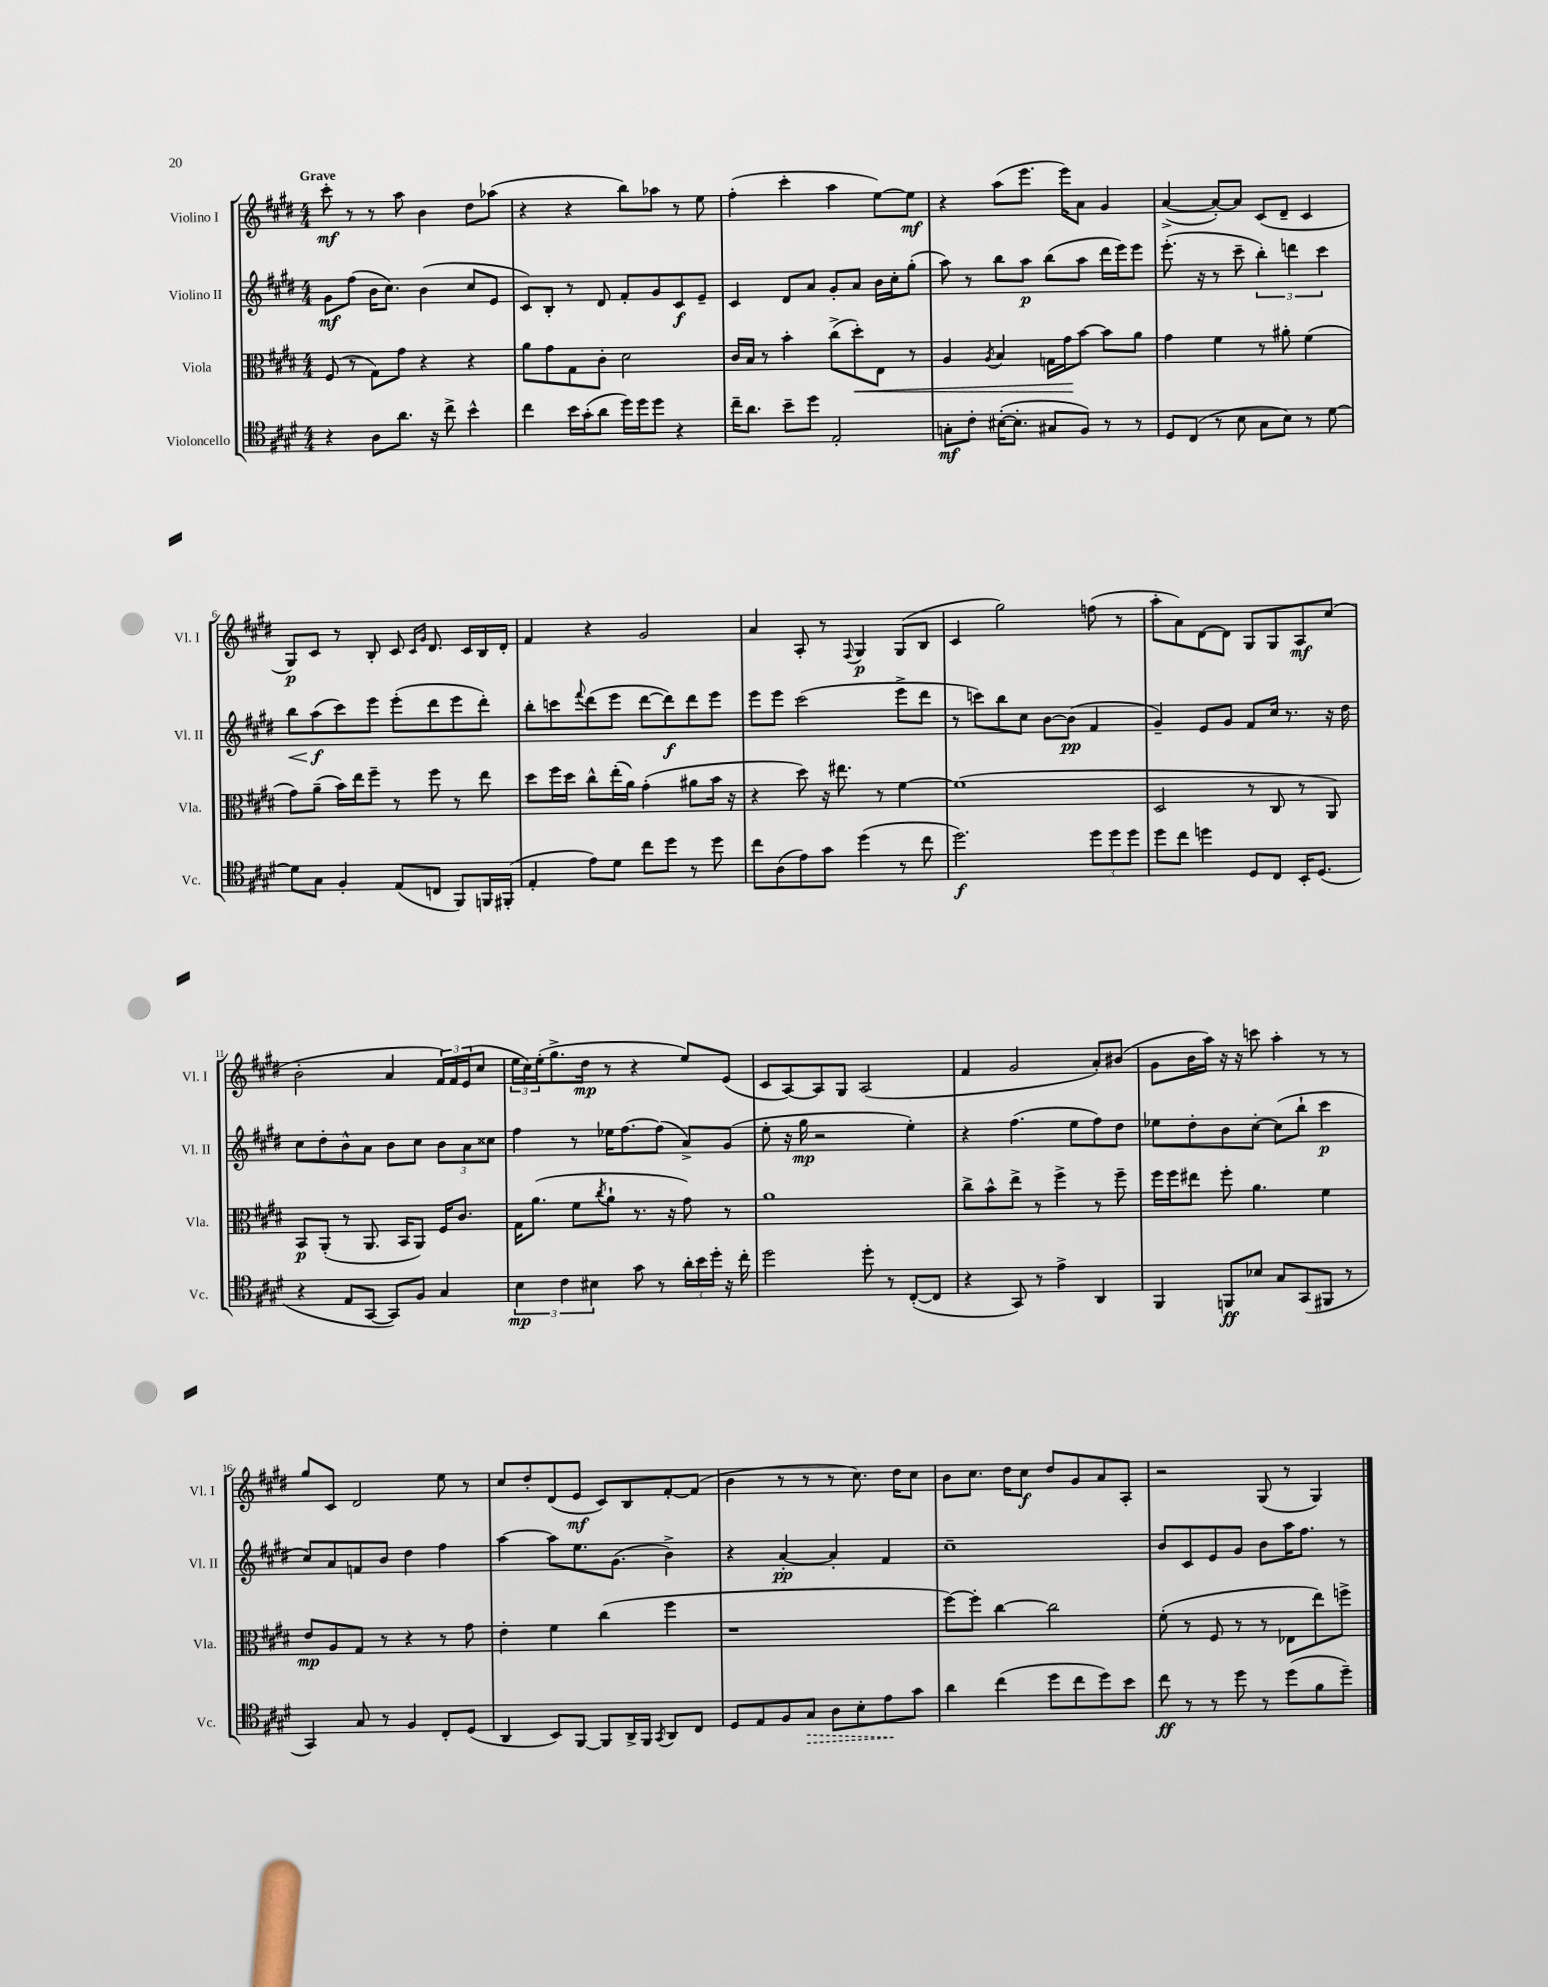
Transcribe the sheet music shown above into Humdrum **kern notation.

**kern	**dynam	**kern	**dynam	**kern	**dynam	**kern	**dynam
*part4	*part4	*part3	*part3	*part2	*part2	*part1	*part1
*staff4	*staff4	*staff3	*staff3	*staff2	*staff2	*staff1	*staff1
*I"Violoncello	*	*I"Viola	*	*I"Violino II	*	*I"Violino I	*
*I'Vc.	*	*I'Vla.	*	*I'Vl. II	*	*I'Vl. I	*
*clefC4	*	*clefC3	*	*clefG2	*	*clefG2	*
*k[f#c#g#d#]	*	*k[f#c#g#d#]	*	*k[f#c#g#d#]	*	*k[f#c#g#d#]	*
*M4/4	*	*M4/4	*	*M4/4	*	*M4/4	*
=1	=1	=1	=1	=1	=1	=1	=1
!	!	!	!	!	!	!LO:TX:a:B:t=Grave	!
4r	.	(8F#/	.	8g#\L	mf	8ccc#'\	mf
.	.	8r	.	(8ff#\J	.	8r	.
8A\L	.	8G#\L)	.	16b\KL	.	8r	.
.	.	.	.	8.cc#\J)	.	.	.
8.a\J	.	8g#\J	.	.	.	8aa\	.
.	.	4r	.	(4b\	.	4b\	.
16r	.	.	.	.	.	.	.
8cc#^\	.	.	.	.	.	.	.
4b^^\	.	4r	.	8cc#/L	.	8dd#\L	.
.	.	.	.	8e/J	.	(8aa-X\J	.
=2	=2	=2	=2	=2	=2	=2	=2
4cc#\	.	8a\L	.	8c#/L)	.	4r	.
.	.	8g#\	.	8B'/J	.	.	.
16b\LL	.	8G#\	.	8r	.	4r	.
(16g#'\J	.	.	.	.	.	.	.
8a\J	.	8c#'\J	.	8d#/	.	.	.
16dd#\LL)	.	2d#\	.	8f#'/L	.	8bb\L)	.
16dd#\J	.	.	.	.	.	.	.
8dd#\J	.	.	.	8g#/	.	8aa-X\J	.
4r	.	.	.	8c#/	f	8r	.
.	.	.	.	8e~/J	.	8ee\	.
=3	=3	=3	=3	=3	=3	=3	=3
16cc#~\KL	.	16c#/LL	.	4c#/	.	(4ff#'\	.
8.a\J	.	16B/JJ	.	.	.	.	.
.	.	8r	.	.	.	.	.
8b~\L	.	4b'\	.	8d#/L	.	4ccc#'\	.
8dd#\J	.	.	.	8a/J	.	.	.
2E'/	.	(8cc#^\L	.	8g#'/L	.	4aa\	.
!	!	!	!LO:HP:b	!	!	!	!
.	.	8dd#'\)	<	8a/J	.	.	.
.	.	8E\J	.	16b\LL	.	[8ee\L)	.
.	.	.	.	16cc#'\J	.	.	.
.	.	8r	.	(8gg#'\J	.	8ee\J]	mf
=4	=4	=4	=4	=4	=4	=4	=4
8Gn'\L	mf	4A/	.	8aa\)	.	4r	.
8c#'\J	.	.	.	8r	.	.	.
.	.	8qA/	.	.	.	.	.
([16B#X'\KL	.	4B/	.	8bb\L	.	(8aa\L	.
8.B#'\J]	.	.	.	.	.	.	.
.	.	.	.	8aa\J	p	8.eee\J	.
8G#X/L	.	16Gn\LL	.	(8bb\L	.	.	.
.	.	16g#\J	.	.	.	16eee\KL)	.
8F#/J)	.	[8b\J	[	8aa\J	.	8a\J	.
8r	.	8b\L]	.	16ddd#\LL	.	4g#/	.
.	.	.	.	16eee\J)	.	.	.
8r	.	8a\J	.	8eee\J	.	.	.
=5	=5	=5	=5	=5	=5	=5	=5
8D#/L	.	4g#\	.	(8.eee'\	.	([4a^/	.
(8C#/J	.	.	.	.	.	.	.
.	.	.	.	16r	.	.	.
8r	.	4f#\	.	8r	.	8a'/L_)	.
8B\	.	.	.	8ccc#~\	.	8a/J]	.
8G#\L	.	8r	.	6bb'\)	.	(8c#/L	.
8B\J)	.	8a#X'\	.	.	.	8d#~/J	.
.	.	.	.	6dddn\	.	.	.
8r	.	(4f#\	.	.	.	4c#/	.
.	.	.	.	6ccc#\	.	.	.
[8d#\	.	.	.	.	.	.	.
!!LO:LB:g=z
=6	=6	=6	=6	=6	=6	=6	=6
!	!	!	!	!	!LO:HP:b	!	!
8d#\L]	.	8g#\L)	.	8bb\L	<	8G#/L)	p
8G#\J	.	(8a~\J	.	(8aa\	f	8c#/J	.
4F#'/	.	16b\LL)	.	8ccc#\)	[	8r	.
.	.	16ee\J	.	.	.	.	.
.	.	8ff#~\J	.	8eee\J	.	8B'/	.
(8E/L	.	8r	.	(8eee'\L	.	8c#/	.
.	.	.	.	.	.	16qqc#/LL	.
.	.	.	.	.	.	16qqg#/JJ	.
8Cn/J	.	8ff#\	.	8ddd#\	.	8.d#/	.
8FF#/L)	.	8r	.	8eee\	.	.	.
.	.	.	.	.	.	16c#/LL	.
16FFn/L	.	8ee\	.	8ddd#'\J)	.	16B/	.
(16FF#X'/JJ	.	.	.	.	.	16d#'/JJ	.
=7	=7	=7	=7	=7	=7	=7	=7
4E'/	.	8dd#\L	.	8bb'\L	.	4f#/	.
.	.	16ff#\L	.	8cccn\	.	.	.
.	.	16dd#\JJ	.	.	.	.	.
.	.	.	.	8qqfff#/	.	.	.
8e\L)	.	8cc#^^\L	.	(8ddd#\	.	4r	.
8d#\J	.	(16ee'\L	.	8eee\J	.	.	.
.	.	16a\JJ)	.	.	.	.	.
8cc#\L	.	(4g#'\	.	[8ddd#\L	.	2g#/	.
8dd#\J	.	.	.	8ddd#\])	f	.	.
8r	.	8a#X\L	.	8ddd#\	.	.	.
8dd#\	.	16b\Jk	.	8eee\J	.	.	.
.	.	16r	.	.	.	.	.
=8	=8	=8	=8	=8	=8	=8	=8
8cc#\L	.	4r	.	8eee\L	.	4a/	.
(8A\	.	.	.	8eee\J	.	.	.
8e\)	.	8dd#\)	.	(2ccc#\	.	8A'/	.
8g#\J	.	16r	.	.	.	8r	.
.	.	8.ee#X\	.	.	.	.	.
.	.	.	.	.	.	8qqF#/	.
(4dd#\	.	.	.	.	.	4G#/	p
.	.	8r	.	.	.	.	.
8r	.	[4f#\	.	8eee^\L	.	(8G#/L	.
8cc#\	.	.	.	8ddd#\J	.	8B/J	.
=9	=9	=9	=9	=9	=9	=9	=9
2.dd#\)	f	(1f#]	.	8r	.	4c#/	.
.	.	.	.	8cccn\L)	.	.	.
.	.	.	.	8bb\	.	2gg#\)	.
.	.	.	.	8cc#\J	.	.	.
.	.	.	.	[8b\L	.	.	.
.	.	.	.	(8b\J]	pp	.	.
12dd#\L	.	.	.	4f#/	.	(8ffn\	.
12dd#\	.	.	.	.	.	.	.
.	.	.	.	.	.	8r	.
12dd#\J	.	.	.	.	.	.	.
=10	=10	=10	=10	=10	=10	=10	=10
8dd#\L	.	2D#/	.	4g#~/)	.	8aa'\L	.
8cc#\J	.	.	.	.	.	8a\)	.
4ddn\	.	.	.	8e/L	.	[8d#\	.
.	.	.	.	8g#/J	.	8d#\J]	.
8D#/L	.	8r	.	8f#/L	.	8G#/L	.
8C#/J	.	8C#/	.	16cc#/Jk	.	8G#/	.
.	.	.	.	8.r	.	.	.
16BB'/KL	.	8r	.	.	.	8A/	mf
(8.D#/J	.	.	.	.	.	.	.
.	.	8AA/)	.	16r	.	(8cc#/J	.
.	.	.	.	16dd#\	.	.	.
!!LO:LB:g=z
=11	=11	=11	=11	=11	=11	=11	=11
4r	.	8BB/L	p	8cc#\L	.	2b'\	.
.	.	(8AA'/J	.	8dd#'\	.	.	.
8E/L	.	8r	.	8b^^\	.	.	.
[8GG#/J	.	8.AA/	.	8a\J	.	.	.
8GG#/L])	.	.	.	8b\L	.	4a/	.
.	.	16BB/KL	.	.	.	.	.
8F#/J	.	8AA/J)	.	8cc#\J	.	.	.
4G#/	.	16F#/KL	.	12b\L	.	24f#/LL)	.
.	.	.	.	.	.	24f#/	.
.	.	8.c#/J	.	.	.	.	.
.	.	.	.	12a\	.	(24e/J	.
.	.	.	.	.	.	8cc#/J	.
.	.	.	.	12cc##X\J	.	.	.
=12	=12	=12	=12	=12	=12	=12	=12
6B\	mp	16G#\KL	.	4ff#\	.	24ee\LL	.
.	.	.	.	.	.	24cc#\)	.
.	.	(8.a\J	.	.	.	.	.
.	.	.	.	.	.	(24ee'\J	.
.	.	.	.	.	.	8.gg#^\	.
6c#\	.	.	.	.	.	.	.
.	.	8f#\L	.	8r	.	.	.
.	.	.	.	.	.	16dd#\Jk	mp
6B#X\	.	.	.	.	.	.	.
.	.	8qcc#/	.	.	.	.	.
.	.	8a`\J	.	16ee-X\KL	.	8r	.
.	.	.	.	[8.ff#\	.	.	.
8g#\	.	8.r	.	.	.	4r	.
8r	.	.	.	(8ff#\J]	.	.	.
.	.	16r	.	.	.	.	.
24a'\LL	.	8g#\)	.	8a^/L)	.	8ee/L)	.
24b\	.	.	.	.	.	.	.
24dd#'\JJ	.	.	.	.	.	.	.
16r	.	8r	.	(8g#/J	.	(8e/J	.
16cc#'\	.	.	.	.	.	.	.
=13	=13	=13	=13	=13	=13	=13	=13
2dd#\	.	1a	.	8ee'\	.	8c#/L	.
.	.	.	.	16r	.	[8A/)	.
.	.	.	.	16gg#\	mp	.	.
.	.	.	.	2r	.	8A/]	.
.	.	.	.	.	.	8G#/J	.
8dd#'\	.	.	.	.	.	(2A/	.
8r	.	.	.	.	.	.	.
([8C#'/L	.	.	.	4ee'\)	.	.	.
8C#/J]	.	.	.	.	.	.	.
=14	=14	=14	=14	=14	=14	=14	=14
4r	.	8cc#^\L	.	4r	.	4f#/	.
.	.	8b^^\	.	.	.	.	.
8GG#/)	.	8ee^\J	.	(4.ff#\	.	2g#/	.
8r	.	8r	.	.	.	.	.
4e^\	.	4ff#^\	.	.	.	.	.
.	.	.	.	8ee\L	.	.	.
4AA/	.	8r	.	8ff#\)	.	8a'/L)	.
.	.	8ff#~\	.	8dd#\J	.	(8b#X/J	.
=15	=15	=15	=15	=15	=15	=15	=15
4FF#/	.	16ff#\LL	.	8ee-X\L	.	8g#\L	.
.	.	16ff#\J	.	.	.	.	.
.	.	8ee#X\J	.	8dd#'\	.	16b\L	.
.	.	.	.	.	.	16aa\JJ)	.
8FFn/L	ff	8ff#'\	.	8b\	.	16r	.
.	.	.	.	.	.	16r	.
8B-X/J	.	4.a\	.	[8cc#'\J	.	8cccn\	.
8G#/L	.	.	.	(8cc#\L]	.	4aa'\	.
(8GG#/	.	.	.	8bb`\J	.	.	.
8FF#X/J	.	4f#\	.	4ccc#\	p	8r	.
8r	.	.	.	.	.	8r	.
!!LO:LB:g=z
=16	=16	=16	=16	=16	=16	=16	=16
4GG#/)	.	8e/L	mp	8cc#/L)	.	8gg#/L	.
.	.	8A/	.	8a/	.	8c#/J	.
8G#/	.	8G#/J	.	8fn/	.	2d#/	.
8r	.	8r	.	8b/J	.	.	.
4F#/	.	4r	.	4dd#\	.	.	.
8C#'/L	.	8r	.	4ff#\	.	8ee\	.
(8D#/J	.	8g#\	.	.	.	8r	.
=17	=17	=17	=17	=17	=17	=17	=17
4AA/	.	4e'\	.	[4aa\	.	8cc#/L	.
.	.	.	.	.	.	8dd#'/	.
8BB/L)	.	4f#\	.	8aa\L]	.	(8d#/	.
[8FF#/J	.	.	.	8.ee\	.	8e/J	mf
8FF#/L]	.	(4cc#\	.	.	.	8c#/L)	.
.	.	.	.	(8.g#\J	.	.	.
16AA^/L	.	.	.	.	.	8B/	.
16FF#/JJ	.	.	.	.	.	.	.
8qGG#/	.	.	.	.	.	.	.
8AA/L	.	4ff#\	.	4b^\)	.	[8f#'/	.
8C#/J	.	.	.	.	.	(8f#/J]	.
=18	=18	=18	=18	=18	=18	=18	=18
8D#/L	.	1r	.	4r	.	4b\	.
8E/	.	.	.	.	.	.	.
8F#/	.	.	.	[4a'/	pp	8r	.
!	!LO:HP:b	!	!	!	!	!	!
8G#/J	>	.	.	.	.	8r	.
8A\L	.	.	.	4a'/]	.	8r	.
8B'\	.	.	.	.	.	8.cc#\)	.
8e\	.	.	.	4f#/	.	.	.
.	.	.	.	.	.	16dd#\KL	.
8g#\J	]	.	.	.	.	8cc#\J	.
=19	=19	=19	=19	=19	=19	=19	=19
4a\	.	[8ff#\L)	.	1cc#~	.	8b\L	.
.	.	8ff#'\J]	.	.	.	8.cc#\J	.
(4cc#\	.	[4cc#\	.	.	.	.	.
.	.	.	.	.	.	16dd#\KL	.
.	.	.	.	.	.	8cc#\J	f
8dd#\L	.	2cc#\]	.	.	.	8dd#/L	.
8cc#\	.	.	.	.	.	8g#/	.
8dd#\)	.	.	.	.	.	8a/	.
8b\J	.	.	.	.	.	8A'/J	.
=20	=20	=20	=20	=20	=20	=20	=20
8cc#\	ff	(8f#'\	.	8b/L	.	2r	.
8r	.	8r	.	8c#/	.	.	.
8r	.	8F#/	.	8e/	.	.	.
8dd#\	.	8r	.	8g#/J	.	.	.
8r	.	8r	.	8b\L	.	(8G#/	.
(8dd#\L	.	8E-X\L	.	16aa\K	.	8r	.
.	.	.	.	8.ff#\J	.	.	.
8f#\	.	8ee\)	.	.	.	4G#/)	.
8dd#~\J)	.	8ffn^\J	.	8r	.	.	.
==	==	==	==	==	==	==	==
*-	*-	*-	*-	*-	*-	*-	*-
